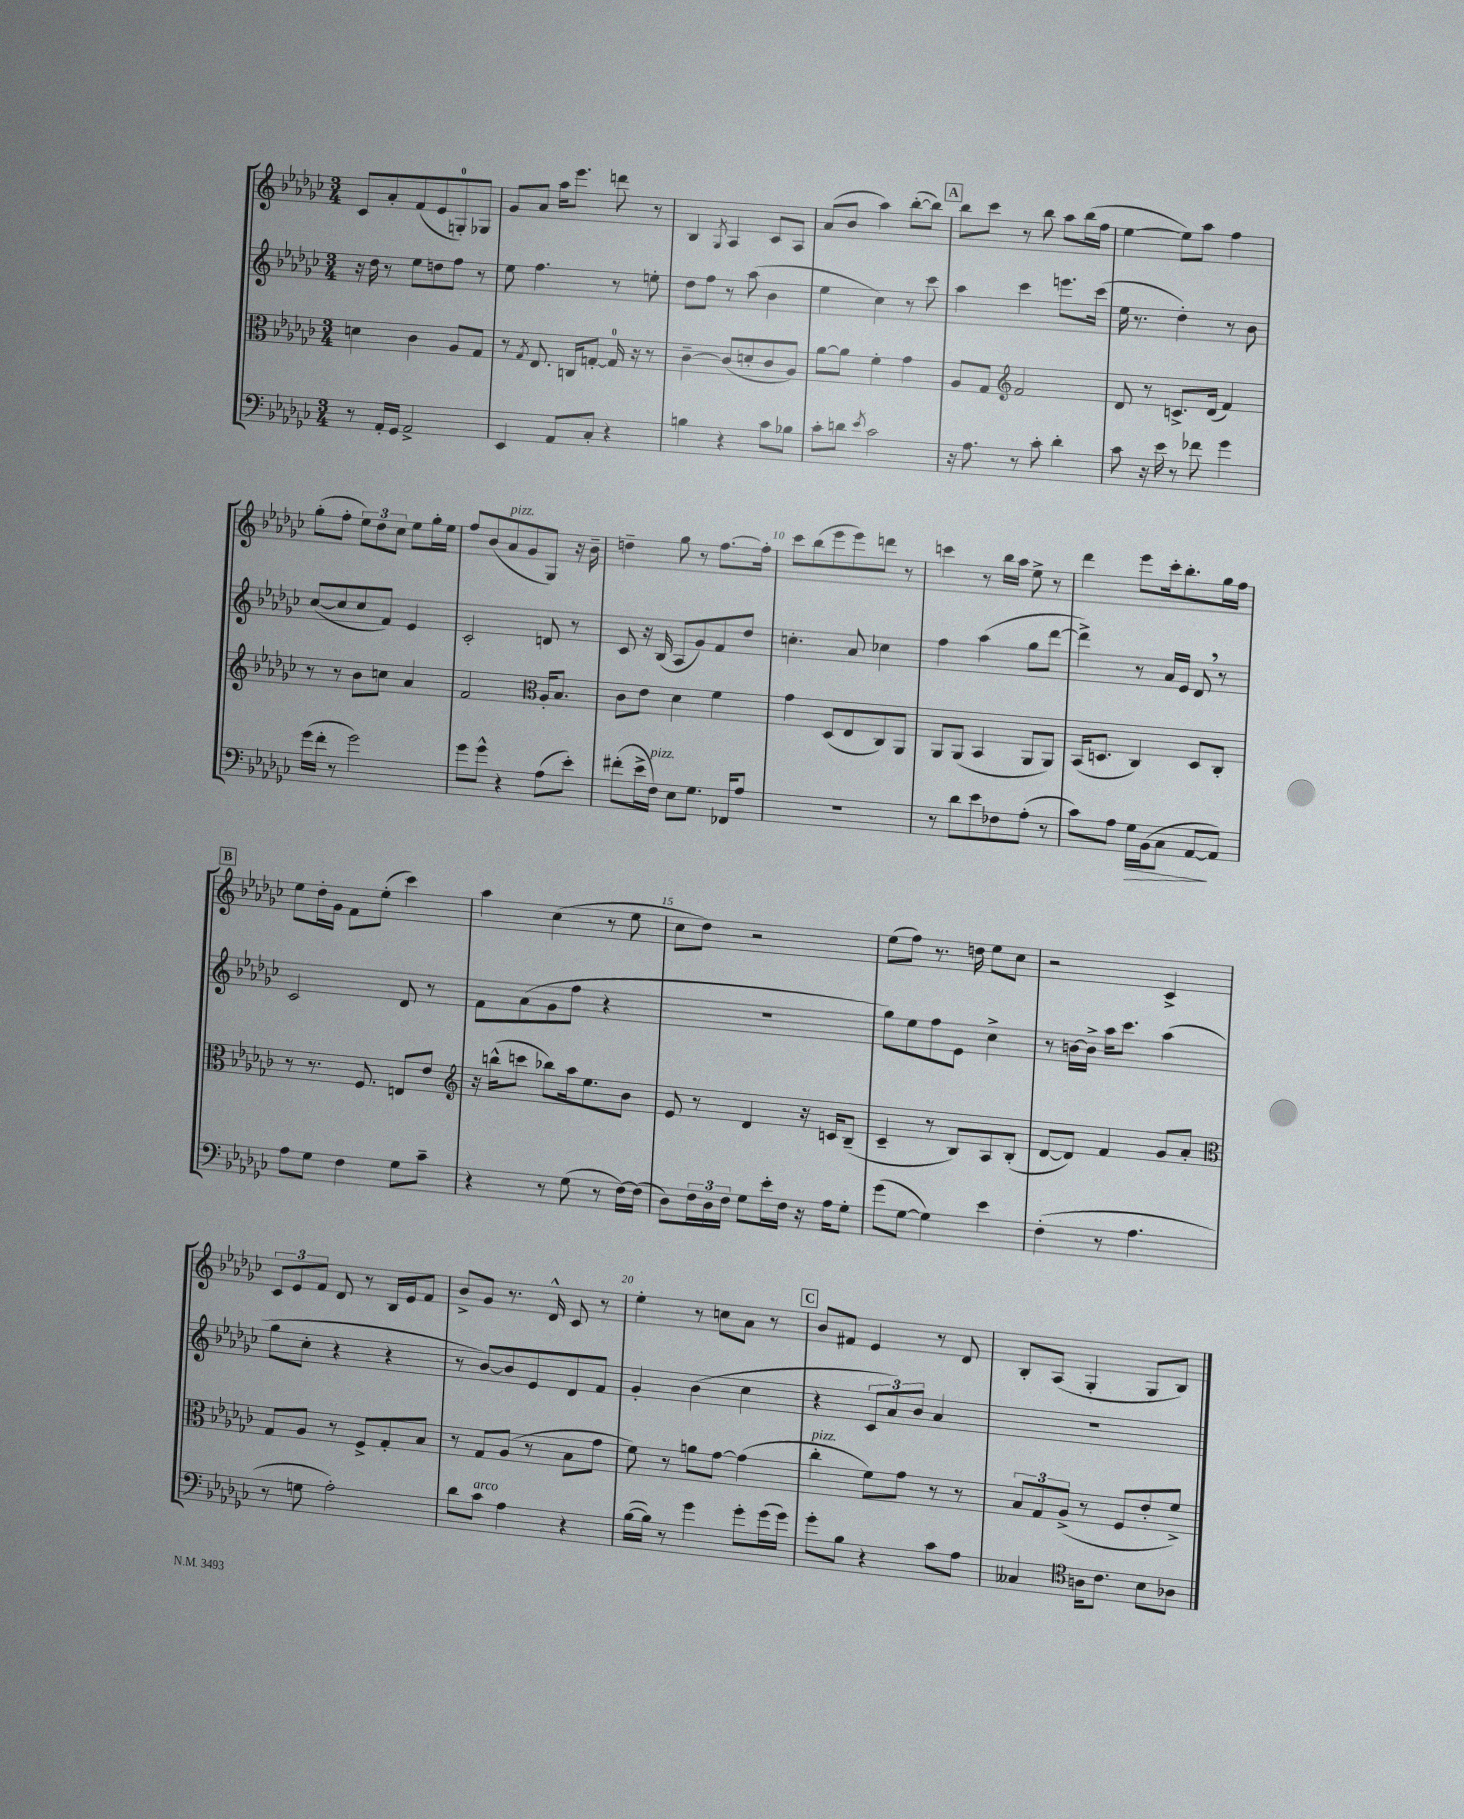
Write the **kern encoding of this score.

**kern	**kern	**kern	**kern
*staff4	*staff3	*staff2	*staff1
*clefF4	*clefC3	*clefG2	*clefG2
*k[b-e-a-d-g-c-]	*k[b-e-a-d-g-c-]	*k[b-e-a-d-g-c-]	*k[b-e-a-d-g-c-]
*M3/4	*M3/4	*M3/4	*M3/4
8r	4d	16r	8c-
.	.	16dd-	.
16AA-'	.	8r	8a-'
16GG-	.	.	.
2AA-^	4c-	8ee-	(8f
.	.	8dd	8e-
.	8A-	8ff	8G')
.	8G-	8r	8G-
=	=	=	=
4EE-	8r	8ee-	8g-
.	8qG-	.	.
.	8.E-	4.ff	8a-
8AA-	.	.	16aa-
.	16C	.	8.eee-
8C-'	[8G'	.	.
4r	16G]	8r	8ddd
.	16r	.	.
.	8r	8ee'	8r
=	=	=	=
4B	[4c-~	8dd-	4B-
.	.	8ff	.
.	.	.	8qG-
4r	(8c-]	8r	4A-
.	8d'	(8aa-	.
8c-	8c-	4b-	8c-
8B-	8A-)	.	8A-
=	=	=	=
8c-'	[8a-	4ee-	(8a-
8d	8a-]	.	8b-
8qe-	.	.	.
2c-	4f'	4cc-)	4aa-)
.	4g-	8r	([8bb-'
.	.	8ccc-	8bb-])
=	=	=	=
16r	8A-	4aa-	8bb-
8.A-	.	.	.
.	8G-	.	8ccc-
*	*clefG2	*	*
8r	2f	4ccc-	8r
8c-'	.	.	8bb-
4d-'	.	8.eee	8aa-
.	.	.	(16bb-
.	.	(16ccc-	16ff
=	=	=	=
8c-	8d-	16ee-	[4ee-
.	.	8.r	.
16r	8r	.	.
16e-	.	.	.
8r	8.c^	4dd-')	8ee-])
8f-	.	.	8aa-
.	(16d-	.	.
4g-	4f)	8r	4ff
.	.	8b-	.
=	=	=	=
(16g-	8r	([8cc-	(8gg-'
16f'	.	.	.
8r	8r	8cc-]	8ff'
2g-)	8b-	8cc-	12ee-)
.	.	.	12dd-
.	8cc	8f)	.
.	.	.	12cc-
.	4a-	4e-	8ee-
.	.	.	16gg-'
.	.	.	16ee-
=	=	=	=
8g-	2f	2c-'	8ff
8g-^^	.	.	(8b-
4r	.	.	8a-
.	.	.	8g-
*	*clefC3	*	*
(8A-	16A-'	8d	8G-)
.	8.B-	.	.
8e-')	.	8r	16r
.	.	.	16b-~
=	=	=	=
(8f#'	8c-	8c-	4dd~
16e-^	8e-	16r	.
16F)	.	(16B-	.
8E-	4d-	8A-	8gg-
8.G-	.	8g-)	8r
.	4f	8f	[8.ff
16FF-	.	.	.
8A-	.	8dd-	.
.	.	.	16ff']
=	=	=	=
2.r	4g-	4.cc'	8ccc-
.	.	.	(8bb-
.	(8D-	.	8eee-
.	8E-	8a-	8eee-)
.	8C-)	4cc-	8ddd
.	8AA-	.	8r
=	=	=	=
8r	8AA-	4ff	4ccc
8d-	(8AA-	.	.
8e-	4BB-	(4aa-	8r
8F-	.	.	16bb-
.	.	.	16aa-
(8A-'	8AA-	8gg-	8ee-^
8r	8AA-)	[8ddd-	8r
=	=	=	=
8c-)	(16BB-	4ddd-^])	4ddd-
.	8.D	.	.
8A-	.	.	.
16G-	4C-)	8r	8eee-
(16BB-	.	.	.
8C-	.	16a-	16ccc-'
.	.	16e-	8.bb-'
[8AA-	8D	8d-	.
8AA-])	8C-'	8r	16gg-
.	.	.	16ff
=	=	=	=
8A-	8r	2c-	8ee-
8G-	8.r	.	16dd-'
.	.	.	16g-
4F	.	.	8f
.	8.F	.	.
.	.	.	(8ee-'
8G-	8E	8d-	4ccc-)
8c-~	8e-	8r	.
=	=	=	=
*	*clefG2	*	*
4r	16r	8f	4aa-
.	(16bb^^	.	.
.	8ccc	(8a-	.
8r	8bb-)	8g-	(4cc-
(8G-	16aa-	8ff	.
.	8.ee-	.	.
8r	.	4r	8r
[16F)	8b-	.	8ee-
(16F]	.	.	.
=	=	=	=
8D-)	8e-	2.r	8cc-
24F	8r	.	8dd-)
24D-	.	.	.
24F	.	.	.
8G-	4d-	.	2r
16e-'	.	.	.
16F	.	.	.
16r	16r	.	.
16A-	16c	.	.
8G-'	(8B-~	.	.
=	=	=	=
(8g-	4c-~	8gg-)	(8ee-
[8G-	.	8ee-	8ff)
4G-])	8r	8ff	8.r
.	8B-)	8e-	.
.	.	.	16dd
4e-	8A-	4cc-^	8ee-
.	(8B-'	.	8cc-
=	=	=	=
(4F'	[8d-	8r	2r
.	8d-])	[16b	.
.	.	16b^]	.
8r	4f	16aa-	.
.	.	8.ccc-	.
4.A-	.	.	.
.	8g-	(4aa-	4c-^
.	8a-'	.	.
=	=	=	=
*	*clefC3	*	*
8r	8G-	8gg-	12c-
.	.	.	12e-
8G	8A-	8cc-'	.
.	.	.	12f
2A-')	8r	4r	8d-
.	8F^	.	8r
.	8G-'	4r	16B-
.	.	.	16e-
.	8B-	.	8f
=	=	=	=
8d-	8r	8r	8b-^
8c-	8G-	[8b-)	8g-
4A-	(8A-	8b-]	8.r
.	8r	8e-	.
.	.	.	16d-^^
4r	8B-	8d-	8c-
.	8g-	8f	8r
=	=	=	=
([16B-	8f)	4g-'	4ee-'
16B-])	.	.	.
8r	8r	.	.
4g-	8a	(4b-	8r
.	[8g-	.	8cc
8g-'	(4g-]	4cc-	8a-
(16g-	.	.	8r
16g-)	.	.	.
=	=	=	=
8g-'	4cc-'	4r	8b-
8B-	.	.	8f#
4r	8f)	12c-	4e-
.	.	12a-)	.
.	8g-	.	.
.	.	12b-	.
8c-	8r	4a-	8r
8A-	8r	.	8d-
=	=	=	=
4C--	12B-	2.r	8B-'
.	12G-	.	.
.	.	.	(8A-
.	(12A-^	.	.
*clefC4	*	*	*
16A	8r	.	4G-'
8.c-	.	.	.
.	8F	.	.
8B-	8e-'	.	8G-
8A-	8f^)	.	8B-)
==	==	==	==
*-	*-	*-	*-
